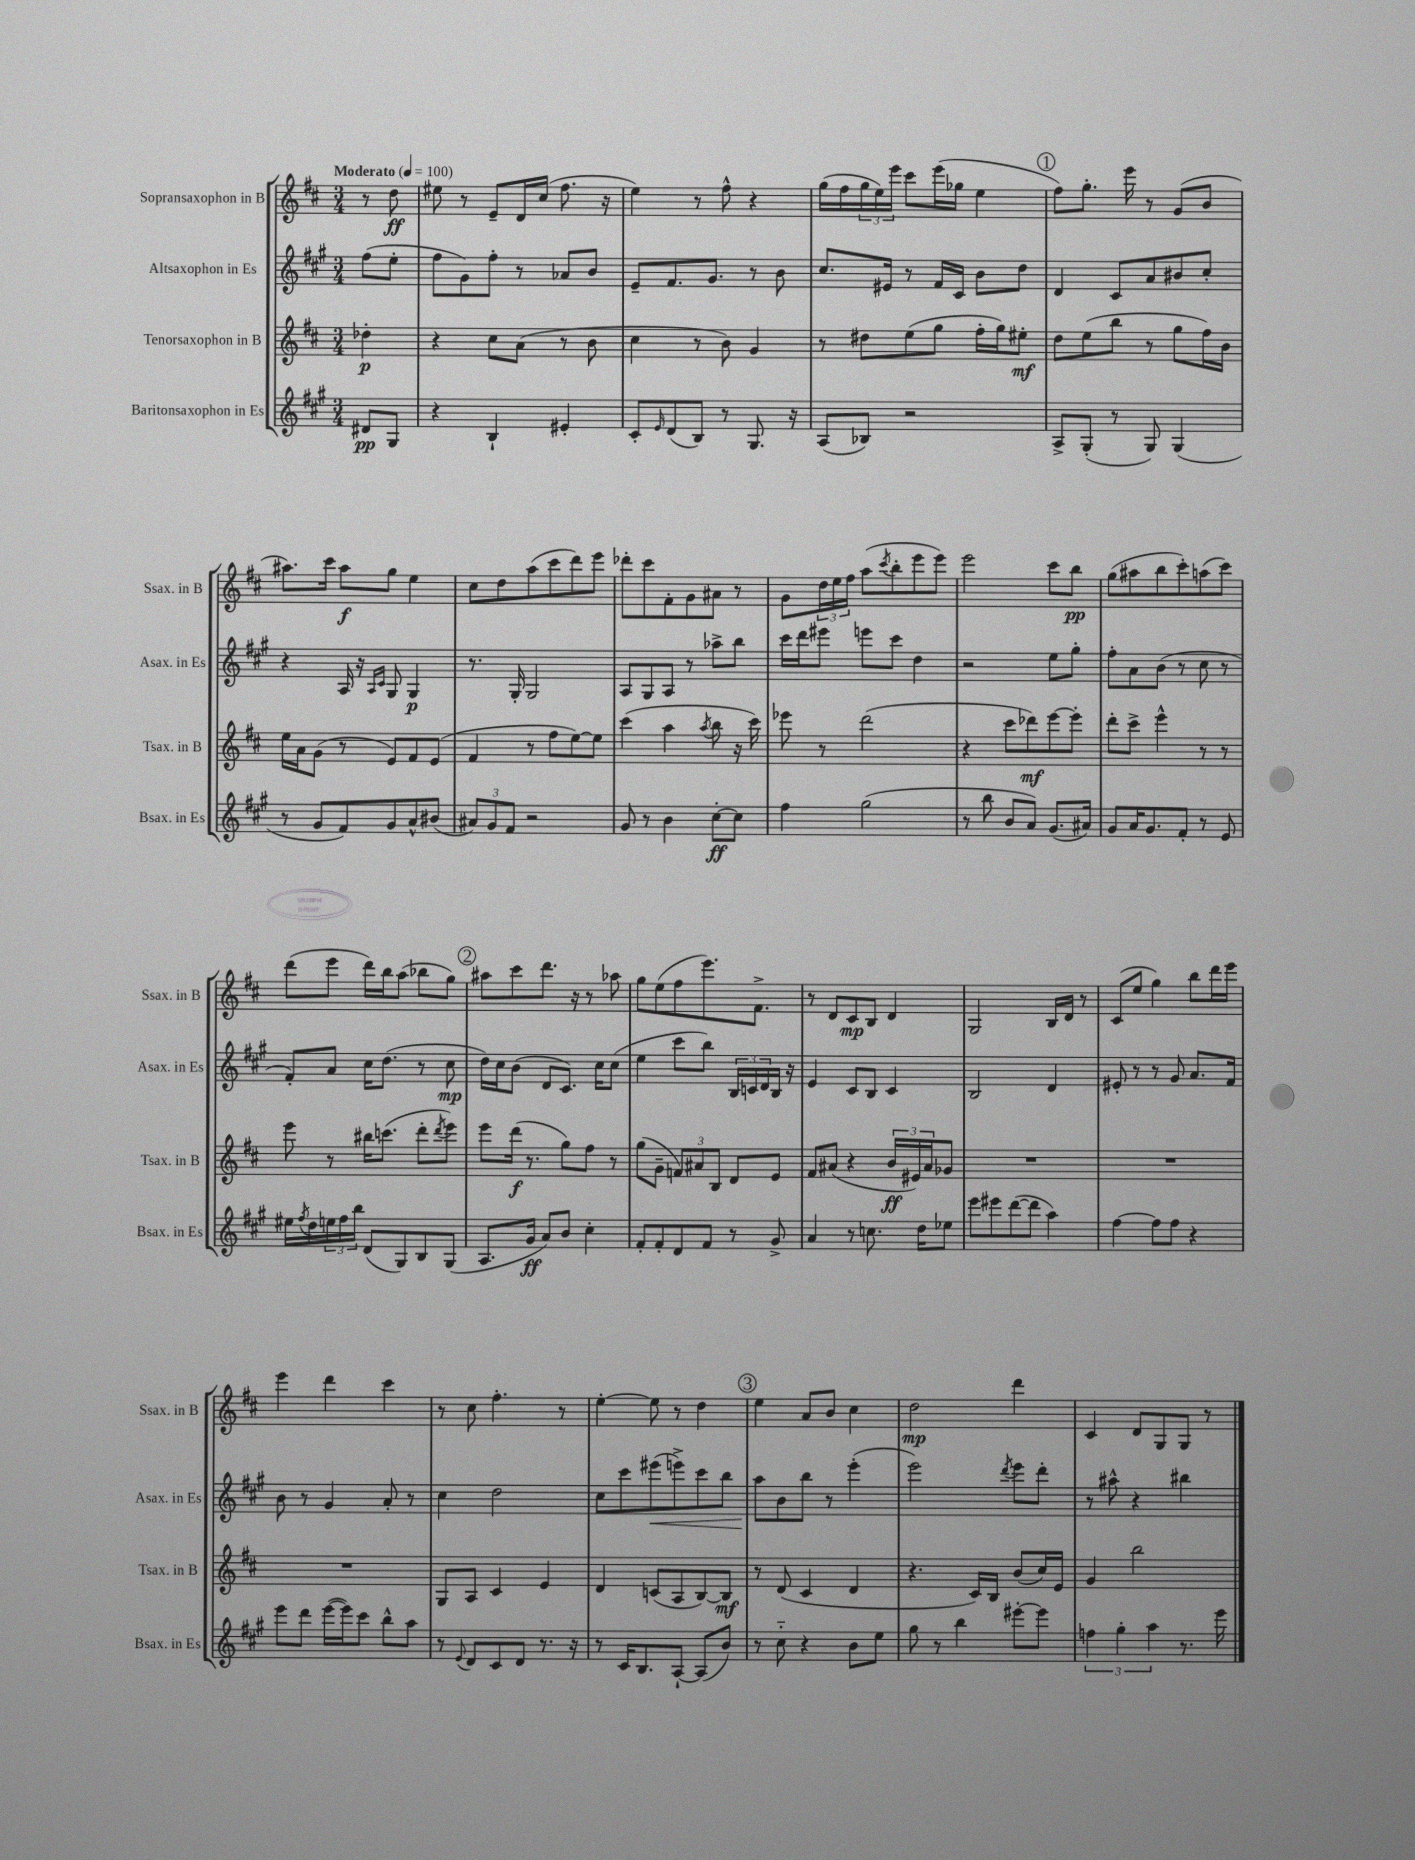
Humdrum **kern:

**kern	**kern	**kern	**kern
*staff4	*staff3	*staff2	*staff1
*clefG2	*clefG2	*clefG2	*clefG2
*k[f#c#g#]	*k[f#c#]	*k[f#c#g#]	*k[f#c#]
*M3/4	*M3/4	*M3/4	*M3/4
*MM100	*MM100	*MM100	*MM100
8d#	4dd-'	(8ff#	8r
8G#	.	8ee'	8dd
=	=	=	=
4r	4r	8ff#	8ee#
.	.	8g#)	8r
4B`	8cc#	8ff#'	8e~
.	(8a	8r	16d
.	.	.	(16cc#
4e#'	8r	8a-	8.ff#
.	8b	8b	.
.	.	.	16r
=	=	=	=
8c#'	4cc#	8e~	4ee)
16qqe	.	.	.
(8d	.	8.f#	.
8B)	8r	.	8r
.	.	8.g#	.
8r	8b)	.	8ff#^^
8.G#	4g	8r	4r
.	.	8b	.
16r	.	.	.
=	=	=	=
(8A	8r	8.cc#	(16gg
.	.	.	16ff#
8B-)	8dd#	.	24gg
.	.	.	24ee)
.	.	16e#	.
.	.	.	24eee
2r	(8ee	8r	8ccc#
.	8gg	16f#	(16eee
.	.	16c#	16gg-
.	16ff#'	8b	4ee
.	16gg)	.	.
.	8ee#'	8dd	.
=	=	=	=
8A^	8dd	4d	8ff#)
(8G#'	(8ee	.	8.gg'
8r	8bb	8c#	.
.	.	.	16eee
8G#)	8r	8a	8r
(4G#	8gg	8b#	(8g
.	16ff#)	8cc#'	8b
.	16b	.	.
=	=	=	=
8r	16ee	4r	8.aa#)
.	16a	.	.
8g#	(8g	.	.
.	.	.	16ccc#
8f#)	8r	16A	8aa#
.	.	16r	.
.	.	16qqA	.
.	.	16qqc#	.
8g#	8e)	8G#	8gg
8a^^	8f#	4G#	4ee
(8b#	(8e	.	.
=	=	=	=
12a#)	4f#	8.r	8cc#
12g#	.	.	.
.	.	.	8dd
12f#	.	.	.
.	.	16G#'	.
2r	8r	2G#	(8aa
.	8ff#	.	8ccc#
.	[8ee)	.	8ddd)
.	8ee]	.	8eee
=	=	=	=
8g#	(4ccc#	8A	8ddd-'
8r	.	8G#	8ccc#
4b	4aa	8A	8f#'
.	.	8r	8g
.	8qaa	.	.
[8cc#'	8bb	8aa-^	8a#
8cc#]	16r	8bb	8r
.	16ccc#)	.	.
=	=	=	=
4ff#	8eee-	16ccc#	8g
.	.	16ddd	.
.	8r	8eee#	24dd
.	.	.	24ee
.	.	.	24ff#
(2gg#	(2ddd	8eee	(8aa
.	.	.	8qccc#
.	.	8ccc#	8bb'
.	.	4dd	8eee
.	.	.	8eee)
=	=	=	=
8r	4r	2r	2eee
8bb	.	.	.
8b	8ccc#	.	.
8a)	8ddd-)	.	.
(8.g#	[8eee	8ee	8ccc#
.	8eee']	8gg#'	8bb
16a#)	.	.	.
=	=	=	=
8g#	8ddd'	8ff#'	(8gg
16a	8ccc#^	8a	8aa#
8.g#	.	.	.
.	4eee^^	(8b	8bb
8f#'	.	8r	8ccc#')
8r	8r	8cc#	(8aa
8e	8r	8r	8ccc#)
=	=	=	=
16ee#	8eee	8f#')	(8ddd
8qff#	.	.	.
16dd	.	.	.
24ee	8r	8a	8eee
24ff#	.	.	.
24bb	.	.	.
(8d	16bb#	16cc#	16ddd)
.	(8.ccc	(8.dd	16bb
8G#)	.	.	(8aa
8B	8ddd'	8r	8bb-
.	8qddd	.	.
(8G#	8eee)	8cc#	8gg)
=	=	=	=
8.A	8eee	16dd)	8aa#
.	.	16cc#	.
.	(16ddd	(8b	8ccc#
16g#	8.r	.	.
8a)	.	8d	8.ddd
8b	8gg)	8.c#)	.
.	.	.	16r
4cc#'	8ff#	.	8r
.	.	16cc#	.
.	8r	(8cc#	8aa-
=	=	=	=
8f#'	(8gg	4ee	8gg
8f#'	8g~	.	(8ee
8d	12f)	8ccc#	8ff#
.	12a#	.	.
8f#	.	8bb)	8.eee)
.	12B	.	.
8r	8d	24B	.
.	.	24c	.
.	.	.	8.f#^
.	.	24d	.
8g#^	8e	16B	.
.	.	16r	.
=	=	=	=
4a	8f#	4e	8r
.	(8a#	.	8d
8r	4r	8c#	8c#
8.cc	.	8B	8B
.	24b	4c#	4d
.	24e#)	.	.
16dd	.	.	.
.	24a#	.	.
8ee-	8g-	.	.
=	=	=	=
8eee	2.r	2B	2G
8eee#	.	.	.
([8ddd	.	.	.
8ddd]	.	.	.
4aa)	.	4d	16B
.	.	.	16d
.	.	.	8r
=	=	=	=
[4ff#	2.r	8e#'	(8c#
.	.	8r	8ee
8ff#]	.	8r	4gg)
8ff#	.	8g#	.
4r	.	8.a	8bb
.	.	.	16ddd
.	.	16f#	16eee
=	=	=	=
8eee	2.r	8b	4eee
8ddd	.	8r	.
([16eee	.	4g#	4ddd
16eee])	.	.	.
8ccc#	.	.	.
8bb^^	.	8a'	4ccc#
8aa	.	8r	.
=	=	=	=
8r	8G	4cc#	8r
8qqe	.	.	.
8d	8A	.	8cc#
8c#	4c#	2dd	4.ff#'
8d	.	.	.
8.r	4e	.	.
.	.	.	8r
16r	.	.	.
=	=	=	=
8r	4d	8cc#	[4ee'
16c#	.	8ccc#	.
8.B	.	.	.
.	(8c	(8eee#	8ee]
[8A`	8A	8eee^)	8r
(8A]	[8B)	8ccc#	4dd
8b)	8B]	8bb	.
=	=	=	=
8r	8r	8aa	4ee
8cc#'~	(8d	8b	.
4r	4c#	8bb	8a
.	.	8r	8b
8b	4d	(4eee'	4cc#
8ee	.	.	.
=	=	=	=
8gg#	4.r	2eee)	2dd
8r	.	.	.
4bb	.	.	.
.	16c#)	.	.
.	16B	.	.
.	.	8qddd	.
[8eee#'	(8b	8eee	4ddd
8eee#]	16cc#)	8ddd'	.
.	16e	.	.
=	=	=	=
6ff	4g	8r	4c#
.	.	8aa#^^	.
6gg#'	.	.	.
.	2bb	4r	8d
6aa	.	.	.
.	.	.	8G
8.r	.	4bb#	8G
.	.	.	8r
16eee	.	.	.
==	==	==	==
*-	*-	*-	*-
